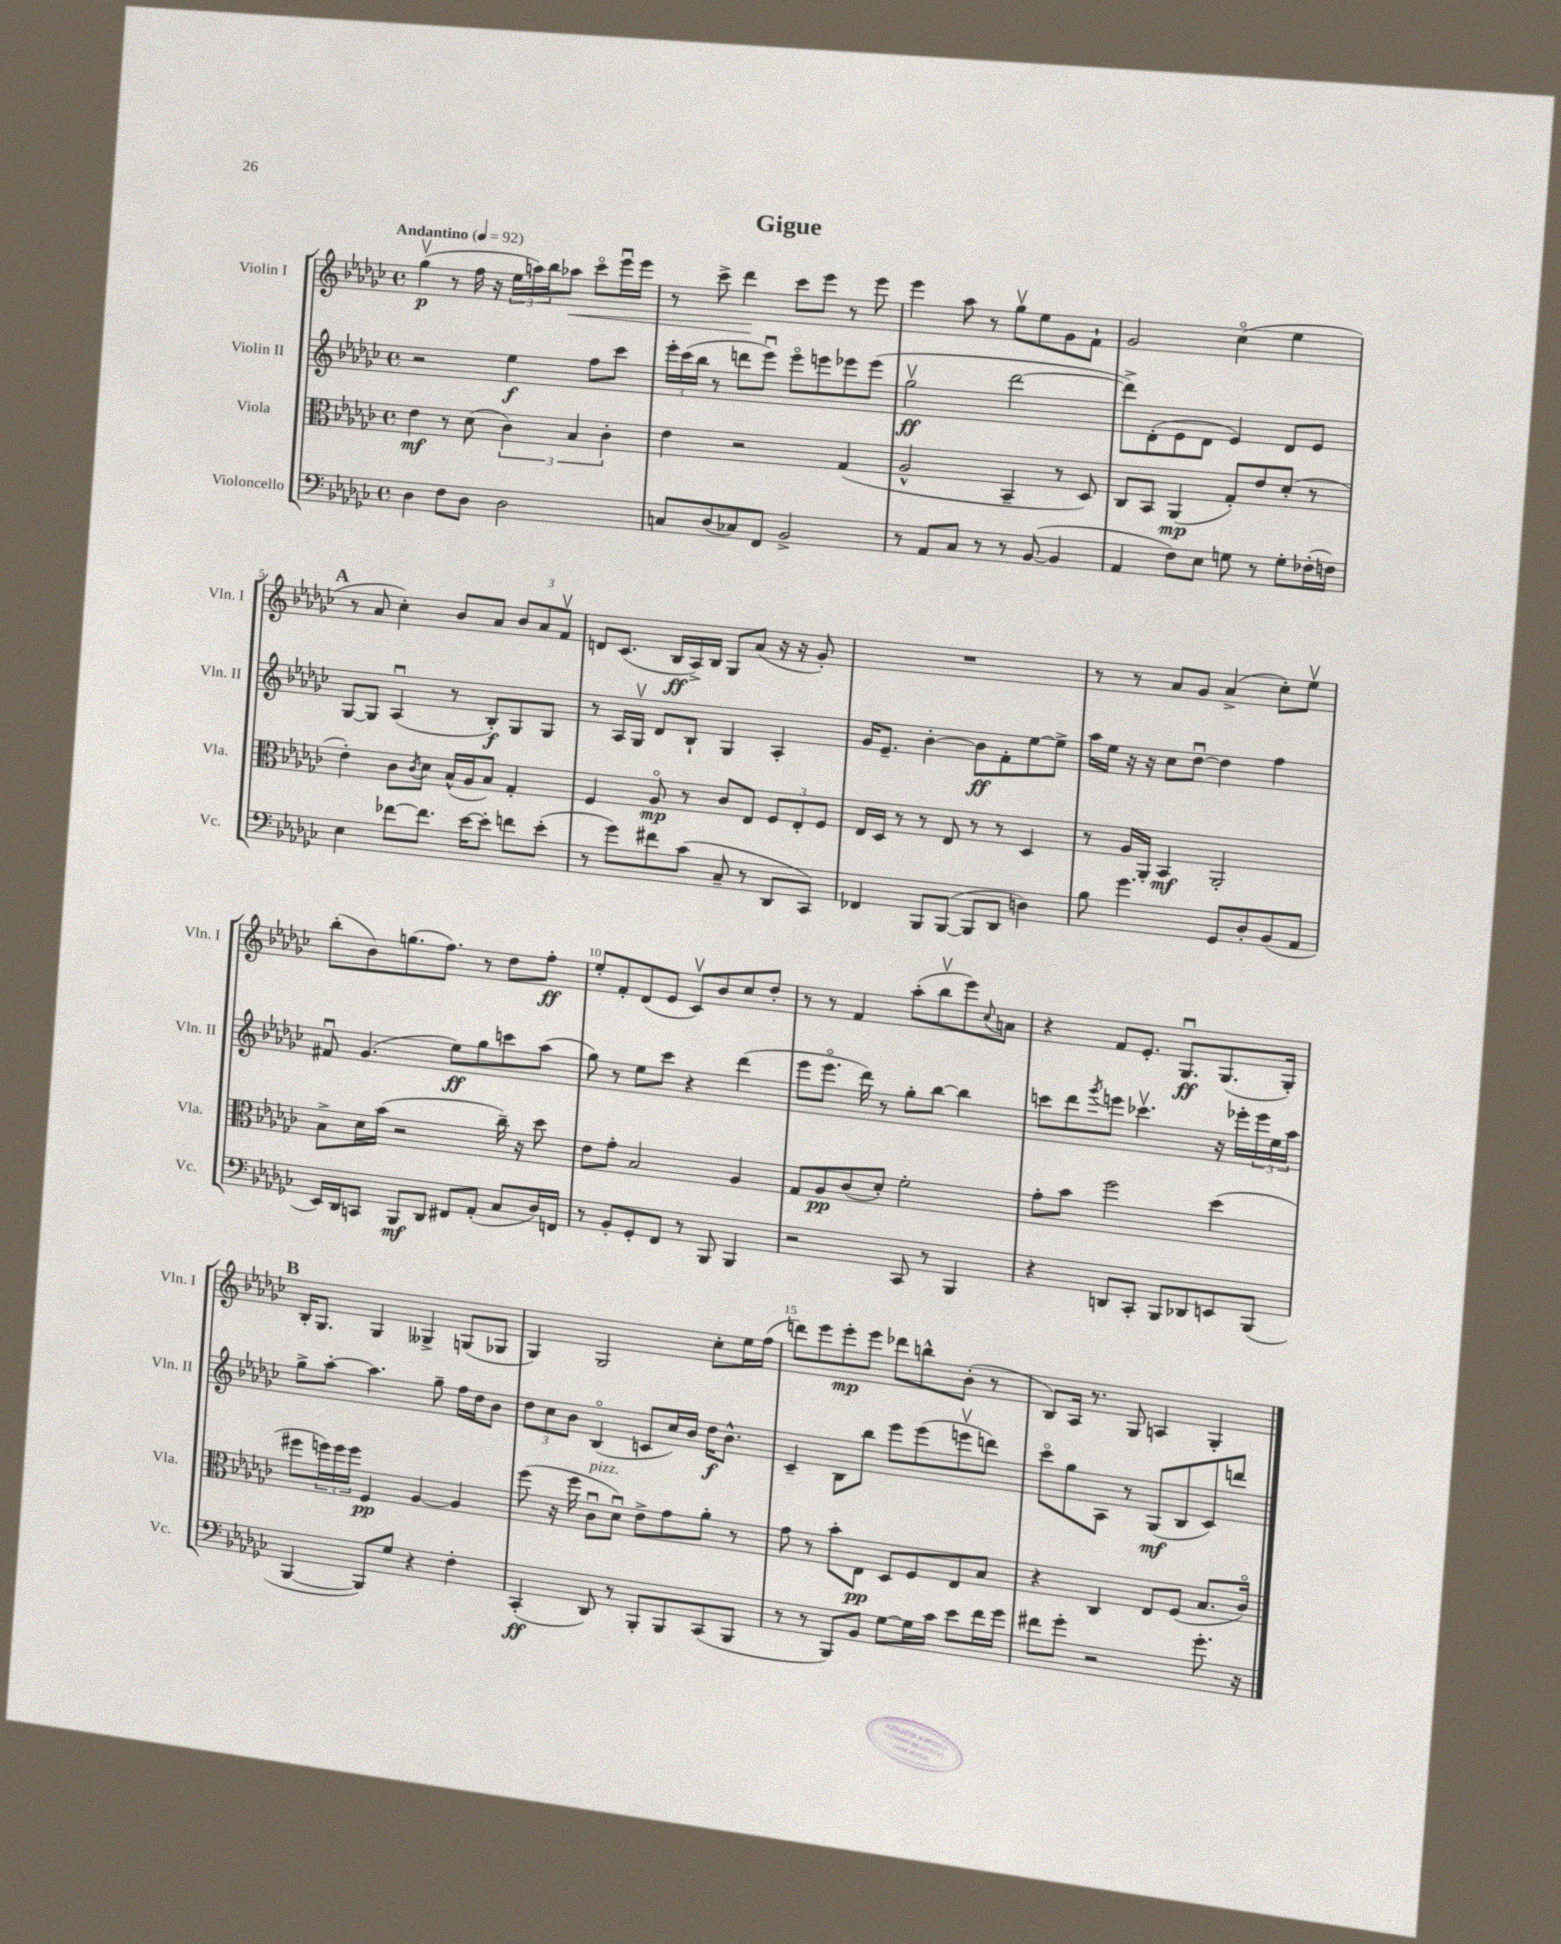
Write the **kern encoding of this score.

**kern	**dynam	**kern	**dynam	**kern	**dynam	**kern	**dynam
*part4	*part4	*part3	*part3	*part2	*part2	*part1	*part1
*staff4	*staff4	*staff3	*staff3	*staff2	*staff2	*staff1	*staff1
*I"Violoncello	*	*I"Viola	*	*I"Violin II	*	*I"Violin I	*
*I'Vc.	*	*I'Vla.	*	*I'Vln. II	*	*I'Vln. I	*
*clefF4	*	*clefC3	*	*clefG2	*	*clefG2	*
*k[b-e-a-d-g-c-]	*	*k[b-e-a-d-g-c-]	*	*k[b-e-a-d-g-c-]	*	*k[b-e-a-d-g-c-]	*
*M4/4	*	*M4/4	*	*M4/4	*	*M4/4	*
*met(c)	*	*met(c)	*	*met(c)	*	*met(c)	*
*MM92	*	*MM92	*	*MM92	*	*MM92	*
=1	=1	=1	=1	=1	=1	=1	=1
!	!	!	!	!	!	!LO:TX:a:B:t=Andantino	!
4D-\	.	4e-\	mf	2r	.	(4gg-v\	p
8F\L	.	8r	.	.	.	8r	.
8D-\J	.	(8d-\	.	.	.	16ff\	.
.	.	.	.	.	.	16r	.
2D-\	.	6c-\)	.	4ee-\	f	24ee-\LL	.
.	.	.	.	.	.	24aan\)	.
.	.	.	.	.	.	24bb-\J	.
!	!	!	!	!	!	!	!LO:HP:b
.	.	.	.	.	.	8aa-X\J	<
.	.	6B-/	.	.	.	.	.
.	.	.	.	8ff\L	.	8ccc-\L	.
.	.	6c-'\	.	.	.	.	.
.	.	.	.	8ccc-\J	.	16eee-u\L	.
.	.	.	.	.	.	16eee-\JJ	.
=2	=2	=2	=2	=2	=2	=2	=2
8Cn/L	.	4e-\	.	24eee-'\LL	.	8r	.
.	.	.	.	(24ccc-\	.	.	.
.	.	.	.	24bb-\JJ	.	.	.
(8D-/	.	.	.	8r	.	8ccc-^\	.
8C-X/)	.	2r	.	8dddn\L	.	4ddd-\	.
8FF/J	.	.	.	8eee-u\J)	.	.	.
2BB-^/	.	.	.	8eee-\L	.	8ccc-\L	[
.	.	.	.	8eeen\	.	8eee-\J	.
.	.	(4G-/	.	8eee-X\	.	8r	.
.	.	.	.	(8eee-\J	.	8eee-\	.
=3	=3	=3	=3	=3	=3	=3	=3
8r	.	2A-^^/	.	2gg-v\	ff	4eee-\	.
8AA-/L	.	.	.	.	.	.	.
8C-/J	.	.	.	.	.	8aa-\	.
8r	.	.	.	.	.	8r	.
8r	.	4BB-~/	.	[2ddd-\	.	8gg-v\L	.
([8BB-/	.	.	.	.	.	8ee-\	.
4BB-/]	.	8r	.	.	.	8g-\	.
.	.	8D-/)	.	.	.	8f`\J	.
=4	=4	=4	=4	=4	=4	=4	=4
4AA-/	.	8C-/L	.	8ddd-^\L])	.	2g-/	.
.	.	8BB-/J	.	(8d-'\	.	.	.
8F\L)	.	(4AA-/	mp	8e-\	.	.	.
8E-\J	.	.	.	8d-\J	.	.	.
8Gn\	.	8G-'/L)	.	4e-/)	.	(4cc-\	.
8r	.	8e-/	.	.	.	.	.
8G'\L	.	(8d-'/J	.	8d-/L	.	4ee-\	.
(16F-X'\L	.	8r	.	8e-/J	.	.	.
16Fn\JJ)	.	.	.	.	.	.	.
!!LO:LB:g=z
!!LO:REH:place=s1:t=A
=5	=5	=5	=5	=5	=5	=5	=5
4E-\	.	4e-'\)	.	[8G-/L	.	8r	.
.	.	.	.	8G-/J]	.	8a-/	.
[8f-X\L	.	8c-\L	.	(4A-u/	.	4cc-'\)	.
.	.	8qc-/	.	.	.	.	.
8.f-\J]	.	8d-\J	.	.	.	.	.
.	.	(16B-^^/LL	.	8r	.	8b-/L	.
[16e-\KL	.	16A-/J	.	.	.	.	.
8e-'\J]	.	8B-/J)	.	8B-'/L)	f	8a-/J	.
8fn\L	.	4G-'/	.	8G-/	.	12b-/L	.
.	.	.	.	.	.	12a-/	.
(8e-'\J	.	.	.	8G-/J	.	.	.
.	.	.	.	.	.	12fv/J	.
=6	=6	=6	=6	=6	=6	=6	=6
8r	.	4F/	.	8r	.	8dn/L	.
8g-\L)	.	.	.	16A-/LL	.	(8.c-/J	.
.	.	.	.	16G-v/JJ	.	.	.
8f#X\	.	8A-/	mp	8d-/L	.	.	.
.	.	.	.	.	.	16B-/LL	ff
(8c-\J	.	8r	.	8B-`/J	.	16A-^/)	.
.	.	.	.	.	.	16B-/JJ	.
8C-~/	.	8c-/L	.	4G-/	.	8G-/L	.
8r	.	8E-/J	.	.	.	(8a-/J	.
8DD-/L	.	12F/L	.	4A-'/	.	16r	.
.	.	.	.	.	.	16r	.
.	.	12E-'/	.	.	.	.	.
8CC-/J)	.	.	.	.	.	8g-'/)	.
.	.	12F/J	.	.	.	.	.
=7	=7	=7	=7	=7	=7	=7	=7
4FF-X/	.	16E-/LL	.	16g-/KL	.	1r	.
.	.	16D-/JJ	.	8.e-~/J	.	.	.
.	.	8r	.	.	.	.	.
8BBB-/L	.	8r	.	[4b-'\	.	.	.
([8BBB-/J	.	8E-/	.	.	.	.	.
8BBB-/L]	.	8r	.	8b-\L]	ff	.	.
8DD-/J	.	8r	.	8f'\	.	.	.
4Dn\)	.	4D-/	.	[8ee-\	.	.	.
.	.	.	.	8ee-^\J]	.	.	.
=8	=8	=8	=8	=8	=8	=8	=8
8B-\	.	8r	.	16aa-\LL	.	8r	.
.	.	.	.	16ee-\JJ	.	.	.
4.g-\	.	16A-/LL	.	16r	.	8r	.
.	.	16AA-'/JJ	.	16r	.	.	.
.	.	4BB-/	mf	8cc-\L	.	8a-/L	.
.	.	.	.	[8dd-u\J	.	8g-/J	.
8GG-/L	.	2AA-'/	.	4dd-\]	.	(4a-^/	.
8D-'/	.	.	.	.	.	.	.
(8BB-/	.	.	.	4ff\	.	8cc-'\L)	.
8AA-/J	.	.	.	.	.	8ee-v\J	.
!!LO:LB:g=z
=9	=9	=9	=9	=9	=9	=9	=9
16EE-/LL)	.	8B-^\L	.	8f#Xu/	.	(8bb-'\L	.
16DD-/J	.	.	.	.	.	.	.
8CCn/J	.	16d-\L	.	(4.g-/	.	8b-\)	.
.	.	(16b-\JJ	.	.	.	.	.
8BBB-/L	mf	2r	.	.	.	(8.ggn\	.
8DD-/J	.	.	.	.	.	.	.
.	.	.	.	.	.	8.ff\J)	.
8FF#X/L	.	.	.	8ee-\L)	ff	.	.
(8AA-'/J	.	.	.	8gg-\	.	8r	.
8C-/L	.	16cc-~\)	.	8cccn\	.	8dd-\L	.
.	.	16r	.	.	.	.	.
16D-/L)	.	8dd-\	.	(8aa-\J	.	8ff'\J	ff
16FFn/JJ	.	.	.	.	.	.	.
=10	=10	=10	=10	=10	=10	=10	=10
8r	.	8e-\L	.	8gg-\)	.	8ee-'/L	.
8BB-'/L	.	8g-'\J	.	8r	.	8f'/	.
8GG-'/	.	2B-/	.	8ee-\L	.	(8d-/	.
8FF/J	.	.	.	8ccc-\J	.	8e-/J	.
8r	.	.	.	4r	.	8c-v/L)	.
8BBB-/	.	.	.	.	.	8b-/	.
4BBB-/	.	4A-/	.	(4ddd-\	.	8cc-/	.
.	.	.	.	.	.	8dd-'/J	.
=11	=11	=11	=11	=11	=11	=11	=11
2r	.	8G-/L	.	8eee-\L	.	8r	.
.	.	8A-/	pp	8.eee-\J	.	8r	.
.	.	(8c-/	.	.	.	4f/	.
.	.	.	.	16ddd-\)	.	.	.
.	.	8d-'/J)	.	8r	.	.	.
8CC-/	.	2f'\	.	8gg-'\L	.	(8aa-'\L	.
8r	.	.	.	[8bb-\J	.	8bb-v\	.
4BBB-/	.	.	.	4bb-\]	.	8eee-\)	.
.	.	.	.	.	.	8qqcc-/	.
.	.	.	.	.	.	8an\J	.
=12	=12	=12	=12	=12	=12	=12	=12
4r	.	8g-'\L	.	8cccn\L	.	4r	.
.	.	8b-\J	.	8ddd-\	.	.	.
.	.	.	.	8qggg-/	.	.	.
8DDn/L	.	2ff\	.	8eeen\J	.	8f/L	.
8CC-'/J	.	.	.	4.ccc-Xv\	.	8.e-'/J	.
8BBB-/L	.	.	.	.	.	.	.
.	.	.	.	.	.	8.G-u/L	ff
8DD-X/	.	.	.	.	.	.	.
8EEn/	.	(4dd-\	.	16r	.	(8.G-/	.
.	.	.	.	16eee-X'\LL	.	.	.
(8BBB-/J	.	.	.	24eee-\	.	.	.
.	.	.	.	24ee-\	.	.	.
.	.	.	.	.	.	16G-'/Jk)	.
.	.	.	.	24aa-\JJ	.	.	.
!!LO:LB:g=z
!!LO:REH:place=s1:t=B
=13	=13	=13	=13	=13	=13	=13	=13
[4BBB-/	.	8ff#X\L	.	8gg-^\L	.	16B-'/KL	.
.	.	.	.	.	.	8.G-/J	.
.	.	24ffn\L)	.	[8aa-'\J	.	.	.
.	.	24ff\	.	.	.	.	.
.	.	24ff\JJ	.	.	.	.	.
8BBB-/L])	.	4F/	pp	4.aa-\]	.	4G-/	.
8G-/J	.	.	.	.	.	.	.
4r	.	[4A-/	.	.	.	4G--X^/	.
.	.	.	.	8gg-~\	.	.	.
4F'\	.	4A-/]	.	16ff\LL	.	(8Gn/L	.
.	.	.	.	16dd-\J	.	.	.
.	.	.	.	8b-\J	.	8G-X/J	.
=14	=14	=14	=14	=14	=14	=14	=14
(4CC-'/	ff	(8ff\	.	12dd-\L	.	4G-/)	.
.	.	.	.	12cc-\	.	.	.
.	.	16r	.	.	.	.	.
.	.	.	.	12b-\J	.	.	.
.	.	16ff\	.	.	.	.	.
!	!	!LO:TX:a:i:t=pizz.	!	!	!	!	!
8DD-/)	.	8c-u\L	.	(4B-/	.	2G-/	.
8r	.	8d-u\J)	.	.	.	.	.
8BBB-'/L	.	8e-^\L	.	8cn/L	.	.	.
8BBB-/	.	8g-\	.	16cc-/L)	.	.	.
.	.	.	.	16b-/JJ	.	.	.
(8CC-/	.	8a-'\J	.	16dd-\KL	f	8cc-'\L	.
.	.	.	.	8.b-^^\J	.	.	.
8BBB-/J	.	8r	.	.	.	16ee-\L	.
.	.	.	.	.	.	(16ff\JJ	.
=15	=15	=15	=15	=15	=15	=15	=15
8r	.	8g-\	.	4c-~/	.	8dddn\L)	.
8r	.	8r	.	.	.	8eee-\	.
8BBB-/L)	.	8b-'\L	.	8B-\L	.	8eee-'\	mp
8BB-/J	.	8E-\J	pp	8bb-\J	.	8eee-\J	.
[8G-\L	.	8D-/L	.	8eee-\L	.	8ddd-X\L	.
16G-\L]	.	8F/	.	(8eee-\	.	8bbn^^\	.
16c-\JJ	.	.	.	.	.	.	.
8e-\L	.	8E-/	.	8eeenv\	.	(8b-'\J	.
16f\L	.	8B-/J	.	8dddn\J)	.	8r	.
16g-\JJ	.	.	.	.	.	.	.
=16	=16	=16	=16	=16	=16	=16	=16
8f#X\L	.	4r	.	8ccc-\L	.	8B-/L)	.
8g-'\J	.	.	.	8gg-\	.	16A-/Jk	.
.	.	.	.	.	.	8.r	.
2r	.	4C-/	.	8A-\J	.	.	.
.	.	.	.	8r	.	8G-/	.
.	.	8E-/L	.	(8G-/L	mf	4An/	.
.	.	(8F/J	.	8B-/	.	.	.
8.g-'\	.	8.B-/L	.	8c-/)	.	4G-'/	.
.	.	.	.	8dddn/J	.	.	.
16r	.	16c-/Jk)	.	.	.	.	.
==	==	==	==	==	==	==	==
*-	*-	*-	*-	*-	*-	*-	*-
